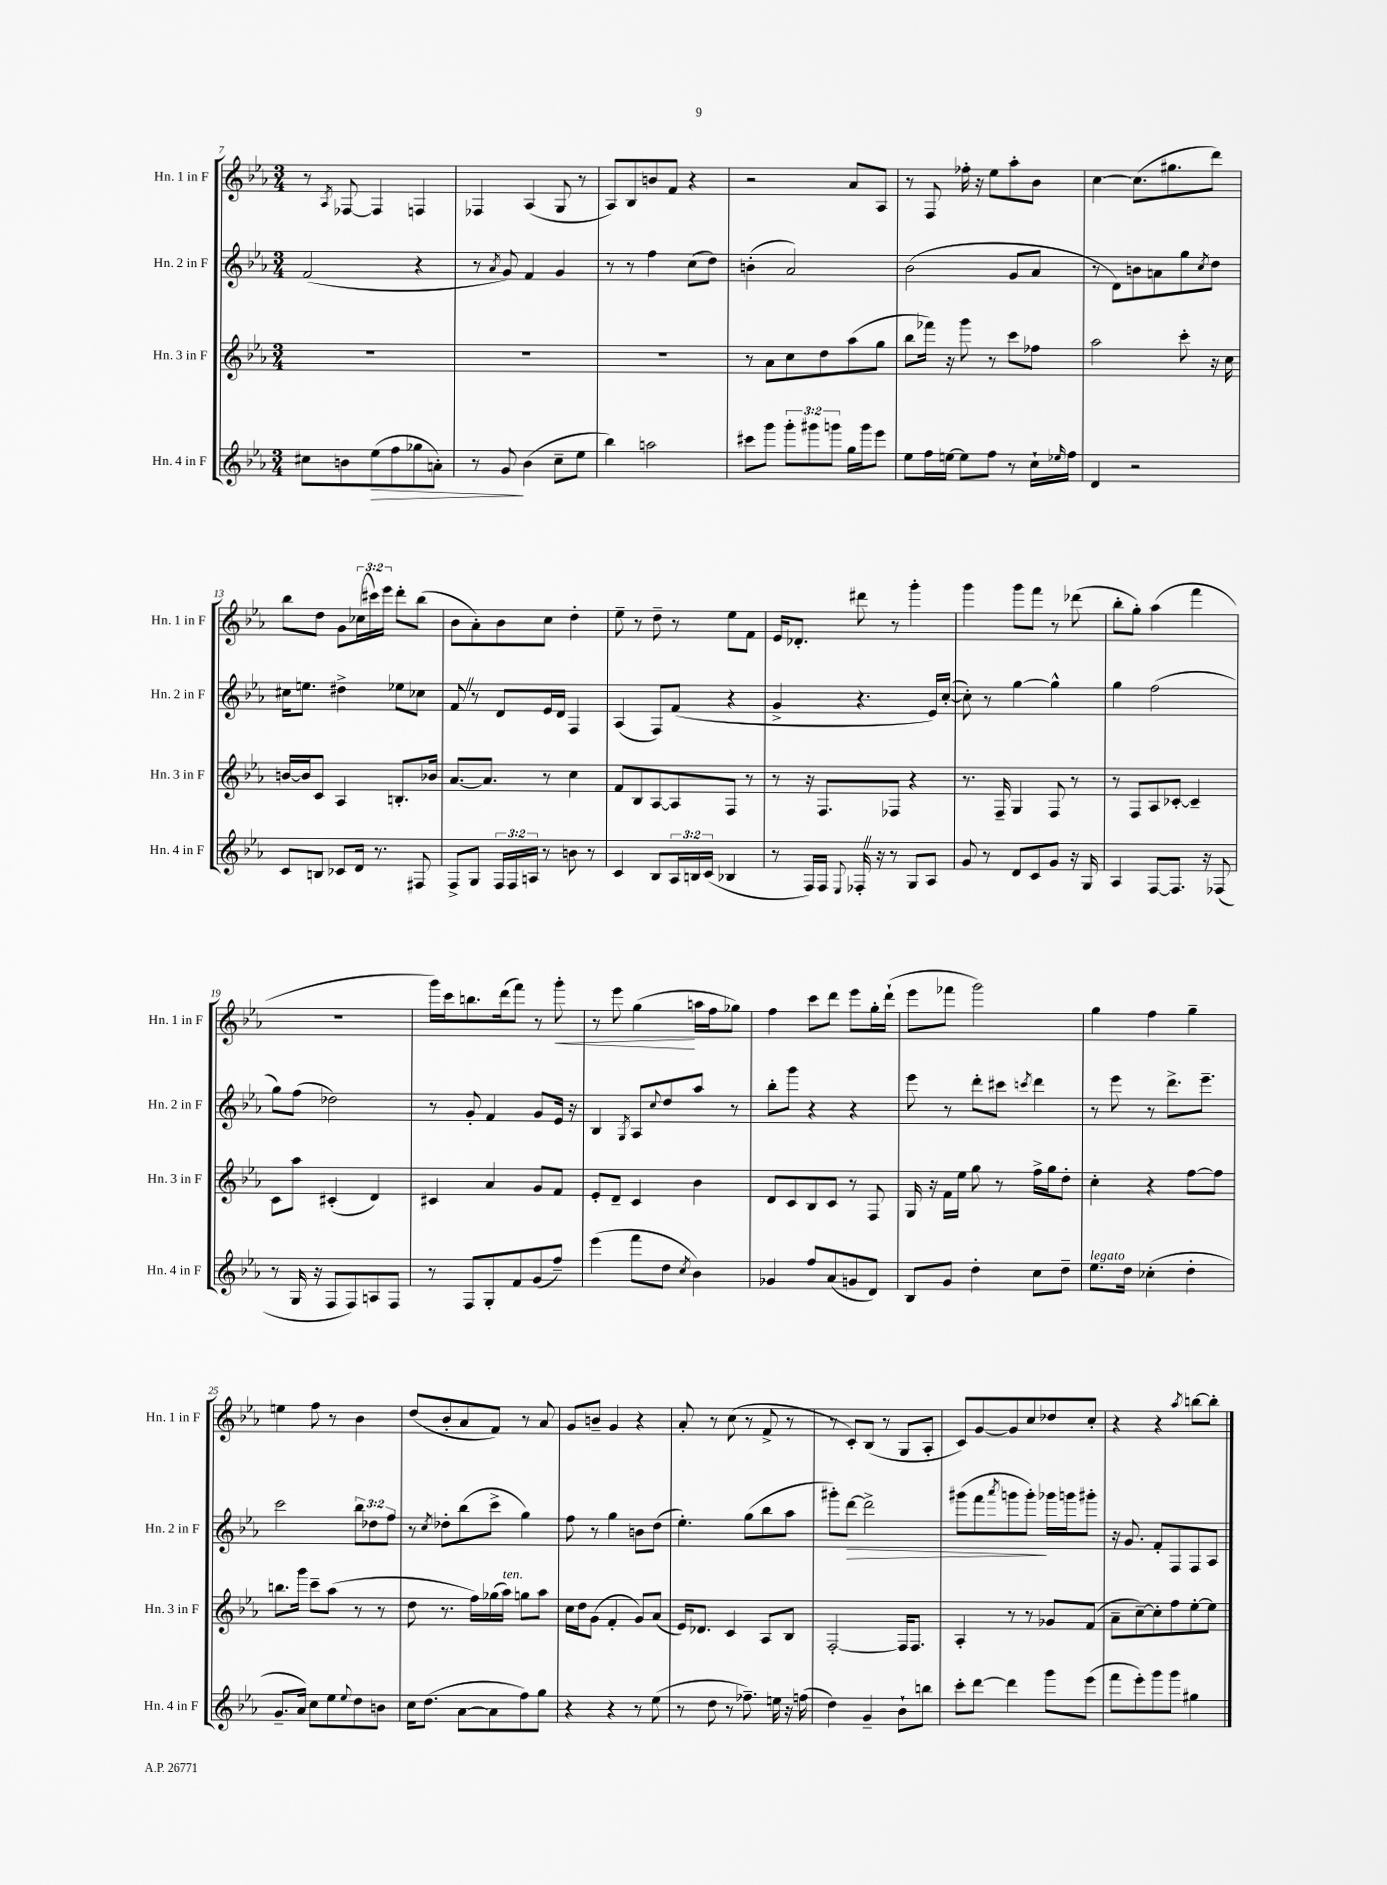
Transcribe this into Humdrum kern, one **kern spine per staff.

**kern	**dynam	**kern	**kern	**dynam	**kern	**dynam
*part4	*part4	*part3	*part2	*part2	*part1	*part1
*staff4	*staff4	*staff3	*staff2	*staff2	*staff1	*staff1
*I"Hn. 4 in F	*	*I"Hn. 3 in F	*I"Hn. 2 in F	*	*I"Hn. 1 in F	*
*I'Hn. 4 in F	*	*I'Hn. 3 in F	*I'Hn. 2 in F	*	*I'Hn. 1 in F	*
*clefG2	*	*clefG2	*clefG2	*	*clefG2	*
*k[b-e-a-]	*	*k[b-e-a-]	*k[b-e-a-]	*	*k[b-e-a-]	*
*M3/4	*	*M3/4	*M3/4	*	*M3/4	*
=7	=7	=7	=7	=7	=7	=7
8cc#X\L	.	2.r	(2f/	.	8r	.
.	.	.	.	.	8qA-/	.
8bn\	.	.	.	.	[8F-X/	.
!	!LO:HP:b	!	!	!	!	!
(8ee-\	>	.	.	.	4F-/]	.
8ff\	.	.	.	.	.	.
8gg-X\	.	.	4r	.	4Fn/	.
8an'\J)	.	.	.	.	.	.
=8	=8	=8	=8	=8	=8	=8
8r	.	2.r	8r	.	4F-X/	.
.	.	.	8qa-/	.	.	.
8g/	.	.	8g/)	.	.	.
(4b-\	]	.	4f/	.	(4A-/	.
8cc~\L	.	.	4g/	.	8G/	.
8ee-\J	.	.	.	.	8r	.
=9	=9	=9	=9	=9	=9	=9
4bb-\)	.	2.r	8r	.	8A-/L)	.
.	.	.	8r	.	8B-/	.
2aan\	.	.	4ff\	.	8bn/	.
.	.	.	.	.	8f/J	.
.	.	.	(8cc\L	.	4r	.
.	.	.	8dd\J)	.	.	.
=10	=10	=10	=10	=10	=10	=10
8ccc#X\L	.	8r	(4bn'\	.	2r	.
8ggg\J	.	8a-\L	.	.	.	.
12ggg'\L	.	8cc\	2a-/)	.	.	.
12ggg#X\	.	.	.	.	.	.
.	.	8dd\	.	.	.	.
12gggn\J	.	.	.	.	.	.
16gg\LL	.	(8aa-\	.	.	8a-/L	.
16ggg\J	.	.	.	.	.	.
8eee-\J	.	8gg\J	.	.	8A-/J	.
=11	=11	=11	=11	=11	=11	=11
8ee-\L	.	8bb-\L	(2b-\	.	8r	.
16ff\L	.	16fff-X\Jk)	.	.	8F/	.
[16een\JJ	.	16r	.	.	.	.
8ee\L]	.	8ggg\	.	.	16ff-X'\	.
.	.	.	.	.	16r	.
8ff\J	.	8r	.	.	8ee-\L	.
8r	.	8ccc\L	8g/L	.	8aa-'\	.
16cc`\LL	.	8ff-X\J	8a-/J	.	8b-\J	.
16qqee-X/	.	.	.	.	.	.
16ff\JJ	.	.	.	.	.	.
=12	=12	=12	=12	=12	=12	=12
4d/	.	2aa-\	8r	.	[4cc\	.
.	.	.	8d\L)	.	.	.
2r	.	.	8bn\	.	(8.cc\L]	.
.	.	.	8an\	.	.	.
.	.	.	.	.	8.gg#X\	.
.	.	8ccc'\	8gg\	.	.	.
.	.	.	8qcc/	.	.	.
.	.	16r	8dd\J	.	8ddd\J)	.
.	.	16cc\	.	.	.	.
!!LO:LB:g=z
=13	=13	=13	=13	=13	=13	=13
8c/L	.	[16bn/LL	16cc#X\KL	.	8bb-\L	.
.	.	16b/J]	8.een\J	.	.	.
8Bn/J	.	8c/J	.	.	8dd\J	.
8c-X/L	.	4A-/	4dd#X^\	.	8g\L	.
16d/Jk	.	.	.	.	(24cc-X\L	.
.	.	.	.	.	24ccc#X\)	.
8.r	.	.	.	.	.	.
.	.	.	.	.	24eee-\JJ	.
.	.	8.Bn'/L	8ee-X\L	.	8ddd'\L	.
8F#X/	.	.	8cc-X\J	.	(8bb-\J	.
.	.	16b-X/Jk	.	.	.	.
=14	=14	=14	=14	=14	=14	=14
8F^/L	.	[8.a-/L	8fZ/	.	8b-\L	.
8G/J	.	.	8r	.	8a-'\)	.
.	.	8.a-/J]	.	.	.	.
24F/LL	.	.	8d/L	.	8b-\	.
24F/	.	.	.	.	.	.
24An/JJ	.	.	.	.	.	.
8r	.	8r	16e-/L	.	8cc\J	.
.	.	.	16d/JJ	.	.	.
8bn\	.	4cc\	4F/	.	4dd'\	.
8r	.	.	.	.	.	.
=15	=15	=15	=15	=15	=15	=15
4c/	.	8f/L	(4A-/	.	8ee-~\	.
.	.	8B-/	.	.	8r	.
8B-/L	.	[8A-/	8F/L)	.	8dd~\	.
24A-/L	.	8A-/]	(8f/J	.	8r	.
24Bn/	.	.	.	.	.	.
(24c/JJ	.	.	.	.	.	.
4B-X/	.	8F/J	4r	.	8ee-\L	.
.	.	8r	.	.	8f\J	.
=16	=16	=16	=16	=16	=16	=16
8r	.	8r	4g^/	.	16e-/KL	.
.	.	.	.	.	8.d-X'/J	.
16F/LL)	.	16r	.	.	.	.
16F/JJ	.	8.F/L	.	.	.	.
8qqE-/	.	.	.	.	.	.
16F-X'Z/	.	.	4.r	.	8ddd#X\	.
16r	.	.	.	.	.	.
8r	.	8F-X/J	.	.	8r	.
8G/L	.	4r	.	.	4ggg'\	.
8A-/J	.	.	16e-/LL)	.	.	.
.	.	.	([16cc'/JJ	.	.	.
=17	=17	=17	=17	=17	=17	=17
8g/	.	8.r	8cc'\])	.	4ggg\	.
8r	.	.	8r	.	.	.
.	.	16F~/	.	.	.	.
8d/L	.	4G/	[4gg\	.	8ggg\L	.
8c/	.	.	.	.	8fff\J	.
8g/J	.	8F/	4gg^^\]	.	8r	.
16r	.	8r	.	.	(8ddd-X\	.
16G/	.	.	.	.	.	.
=18	=18	=18	=18	=18	=18	=18
4A-/	.	8r	4gg\	.	8bb-'\L	.
.	.	8F/L	.	.	8gg'\J)	.
[8F/L	.	8A-/	(2ff\	.	(4aa-\	.
8.F/J]	.	[8c-X'/J	.	.	.	.
.	.	4c-~/]	.	.	4fff\	.
16r	.	.	.	.	.	.
(8F-X/	.	.	.	.	.	.
!!LO:LB:g=z
=19	=19	=19	=19	=19	=19	=19
8r	.	8c\L	8gg\L)	.	2.r	.
16G/	.	8aa-\J	(8ff\J	.	.	.
16r	.	.	.	.	.	.
8F/L	.	(4c#X'/	2dd-X\)	.	.	.
8F/)	.	.	.	.	.	.
8An/	.	4d/)	.	.	.	.
8F/J	.	.	.	.	.	.
=20	=20	=20	=20	=20	=20	=20
8r	.	4c#X/	8r	.	16ggg\LL)	.
.	.	.	.	.	16ccc\J	.
8F/L	.	.	8g'/	.	8.bbn\	.
8G'/	.	4a-/	4f/	.	.	.
.	.	.	.	.	(16ddd\k	.
8f/	.	.	.	.	8fff\J)	.
(8g/	.	8g/L	8g/L	.	8r	.
!	!	!	!	!	!	!LO:HP:b
8ff~/J)	.	8f/J	16e-/Jk	.	8ggg'\	<
.	.	.	16r	.	.	.
=21	=21	=21	=21	=21	=21	=21
(4eee-\	.	8e-'/L	4B-/	.	8r	.
.	.	8d~/J	.	.	8eee-\	.
.	.	.	8qG/	.	.	.
8fff\L	.	4c/	8A-/L	.	(4gg\	.
.	.	.	8qqcc/	.	.	.
8dd\J	.	.	8dd/	.	.	.
8qcc/	.	.	.	.	.	.
4b-\)	.	4b-\	8aa-/J	.	16aan\LL	[
.	.	.	.	.	16ff\J	.
.	.	.	8r	.	8gg-X\J)	.
=22	=22	=22	=22	=22	=22	=22
4g-X/	.	8d/L	8bb-'\L	.	4ff\	.
.	.	8c/	8ggg\J	.	.	.
8ff/L	.	8B-/	4r	.	8ccc\L	.
(8a-/	.	8c/J	.	.	8ddd\J	.
8gn/	.	8r	4r	.	8eee-\L	.
8d/J)	.	8F/	.	.	16gg'\L	.
.	.	.	.	.	(16ddd`\JJ	.
=23	=23	=23	=23	=23	=23	=23
8B-/L	.	16G/	8eee-\	.	8eee-\L	.
.	.	16r	.	.	.	.
8g/J	.	16f\LL	8r	.	8fff-X\J	.
.	.	16ee-\JJ	.	.	.	.
4dd'\	.	8gg\	8ddd'\L	.	2ggg\)	.
.	.	8r	8ccc#X\J	.	.	.
.	.	.	8qcccn/	.	.	.
8cc\L	.	16ff^\LL	4ddd\	.	.	.
.	.	16gg\J	.	.	.	.
8dd~\J	.	8dd'\J	.	.	.	.
=24	=24	=24	=24	=24	=24	=24
!LO:TX:a:i:t=legato	!	!	!	!	!	!
8.ee-\L	.	4cc'\	8r	.	4gg\	.
.	.	.	8eee-\	.	.	.
16dd\Jk	.	.	.	.	.	.
(4cc-X'\	.	4r	8r	.	4ff\	.
.	.	.	8.ddd^\L	.	.	.
4dd'\	.	[8ff\L	.	.	4gg~\	.
.	.	.	8.eee-~\J	.	.	.
.	.	8ff\J]	.	.	.	.
!!LO:LB:g=z
=25	=25	=25	=25	=25	=25	=25
8.g~/L	.	8.bbn\L	2ccc\	.	4een\	.
16a-/Jk)	.	16ggg\Jk	.	.	.	.
8cc\L	.	8ccc~\L	.	.	8ff\	.
8ee-\	.	(8aa-\J	.	.	8r	.
8qqee-/	.	.	.	.	.	.
8dd\	.	8r	12bb-\L	.	4b-\	.
.	.	.	12dd-X\	.	.	.
8bn\J	.	8r	.	.	.	.
.	.	.	12ff\J	.	.	.
=26	=26	=26	=26	=26	=26	=26
16cc\KL	.	8dd\	8r	.	(8dd/L	.
(8.dd\J	.	.	.	.	.	.
.	.	.	8qcc/	.	.	.
.	.	8.r	8dd-X'\L	.	8b-'/	.
[8a-\L	.	.	(8bb-\	.	8a-/	.
.	.	16ff\LL)	.	.	.	.
8a-\]	.	(16gg-X\	8ccc^\J	.	8f/J)	.
!	!	!LO:TX:a:i:t=ten.	!	!	!	!
.	.	16aa-\JJ)	.	.	.	.
8ff\)	.	8ggn\L	4gg\)	.	8r	.
8gg\J	.	8aa-\J	.	.	8a-/	.
=27	=27	=27	=27	=27	=27	=27
4r	.	16cc\LL	8ff\	.	8g/L	.
.	.	16dd\J	.	.	.	.
.	.	(8g\J	8r	.	8bn~/J	.
4r	.	4f'/	4gg\	.	4g/	.
8r	.	8g/L)	8bn\L	.	4r	.
(8ee-\	.	(8a-/J	(8dd\J	.	.	.
=28	=28	=28	=28	=28	=28	=28
8r	.	16e-/KL)	4.ee-'\)	.	8a-'/	.
.	.	8.d-X/J	.	.	.	.
8dd\	.	.	.	.	8r	.
8r	.	4c/	.	.	(8cc\	.
8.ff-X~\)	.	.	(8gg\L	.	8r	.
.	.	8A-/L	8bb-\	.	8f^/	.
16een\	.	.	.	.	.	.
16r	.	8B-/J	8aa-\J	.	8r	.
(16ffn\	.	.	.	.	.	.
=29	=29	=29	=29	=29	=29	=29
4dd\)	.	[2F'/	8ggg#X'\L)	.	8r	.
!	!	!	!	!LO:HP:b	!	!
.	.	.	[8ddd\J	>	8c'/L)	.
4g~/	.	.	2ddd^\]	.	(8B-/J	.
.	.	.	.	.	8r	.
8b-`\L	.	16F/KL]	.	.	8G/L	.
.	.	8.F/J	.	.	.	.
8bbn\J	.	.	.	.	8A-'/J	.
=30	=30	=30	=30	=30	=30	=30
8ccc'\L	.	4A-'/	(8ggg#X\L	.	8c/L)	.
[8ddd\J	.	.	8fff\	.	[8g/	.
.	.	.	8qaaa-/	.	.	.
4ddd\]	.	8r	8gggn\	.	8g/]	.
.	.	8r	8ggg'\J)	.	8cc/	.
8ggg\L	.	8g-X/L	16ggg-X\LL	]	8dd-X/	.
.	.	.	16gggn\J	.	.	.
(8eee-\J	.	(8f/J	8ggg#X'\J	.	8cc'/J	.
=31	=31	=31	=31	=31	=31	=31
8fff\L	.	8a-~\L	16r	.	4r	.
.	.	.	8.g/	.	.	.
8eee-'\)	.	[8cc~\)	.	.	.	.
8ggg\	.	8cc'\]	8f'/L	.	4r	.
8ggg\J	.	8ff\	8F/	.	.	.
.	.	.	.	.	8qaa-/	.
4gg#X\	.	[8ee-'\	8F/	.	[8bbn\L	.
.	.	8ee-\J]	8A-/J	.	8bb'\J]	.
==	==	==	==	==	==	==
*-	*-	*-	*-	*-	*-	*-
